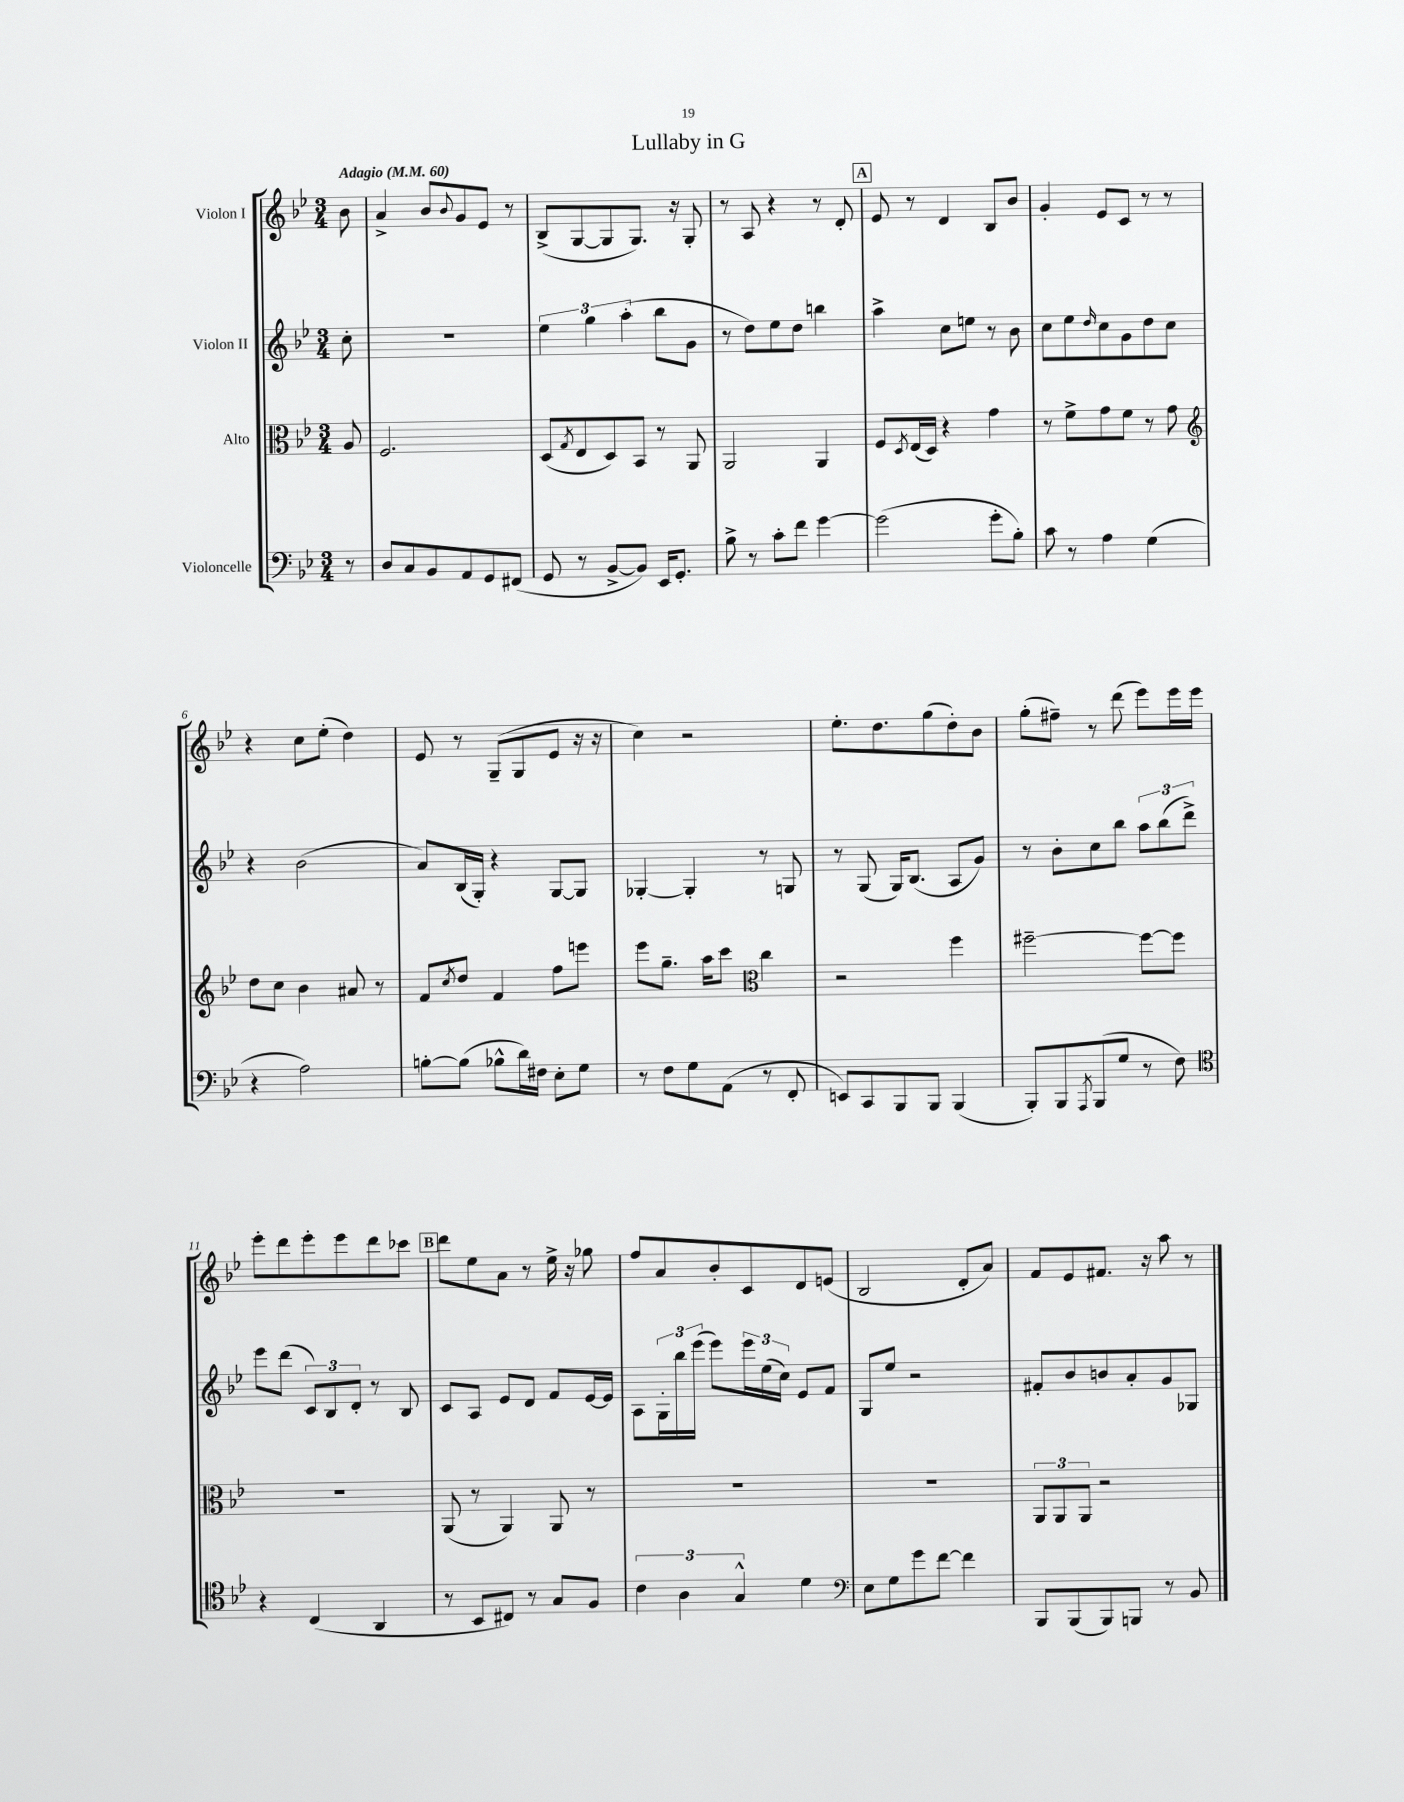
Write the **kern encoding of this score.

**kern	**kern	**kern	**kern
*part4	*part3	*part2	*part1
*staff4	*staff3	*staff2	*staff1
*I"Violoncelle	*I"Alto	*I"Violon II	*I"Violon I
*clefF4	*clefC3	*clefG2	*clefG2
*k[b-e-]	*k[b-e-]	*k[b-e-]	*k[b-e-]
*M3/4	*M3/4	*M3/4	*M3/4
*MM60	*MM60	*MM60	*MM60
=	=	=	=
!	!	!	!LO:TX:a:B:t=Adagio
8r	8A/	8cc'\	8b-\
=1	=1	=1	=1
8D/L	2.F/	2.r	4a^/
8C/	.	.	.
8BB-/	.	.	8b-/L
.	.	.	8qqb-/
8AA/	.	.	8g/
8GG/	.	.	8e-/J
(8FF#X/J	.	.	8r
=2	=2	=2	=2
8GG/	(8D/L	6ee-\	(8B-^/L
.	8qG/	.	.
8r	8E-/	.	[8G/
.	.	6gg\	.
[8BB-^/L	8D/)	.	8G/]
.	.	(6aa'\	.
8BB-/J])	8BB-/J	.	8.G/J)
16EE-/KL	8r	8bb-\L	.
8.GG'/J	.	.	16r
.	8AA/	8g\J	8G'/
=3	=3	=3	=3
8B-^\	2AA/	8r	8r
8r	.	8dd\L)	8A/
8c'\L	.	8ee-\	4r
8f\J	.	8dd\J	.
[4g\	4AA/	4bbn\	8r
.	.	.	8d'/
!!LO:REH:place=s1:t=A
=4	=4	=4	=4
(2g\]	8F/L	4aa^\	8e-/
.	8qD/	.	.
.	(16E-/L	.	8r
.	16D/JJ)	.	.
.	4r	8cc\L	4d/
.	.	8een\J	.
8g'\L	4g\	8r	8B-/L
8B-'\J)	.	8b-\	8b-/J
=5	=5	=5	=5
8c\	8r	8cc\L	4g'/
8r	8f^\L	8ee-\	.
.	.	16qqdd/	.
4A\	8g\	8cc\	8e-/L
.	8f\J	8g\	8c/J
(4G\	8r	8dd\	8r
.	8g\	8cc\J	8r
!!LO:LB:g=z
=6	=6	=6	=6
*	*clefG2	*	*
4r	8dd\L	4r	4r
.	8cc\J	.	.
2A\)	4b-\	(2b-\	8cc\L
.	.	.	(8ee-'\J
.	8a#X/	.	4dd\)
.	8r	.	.
=7	=7	=7	=7
[8Bn'\L	8f/L	8a/L)	8e-/
.	8qcc/	.	.
(8B\J]	8dd/J	(16B-/L	8r
.	.	16G'/JJ)	.
8B-X^^\L	4f/	4r	(8G~/L
16d\L)	.	.	8G/
16F#X\JJ	.	.	.
8E-'\L	8ff\L	[8G/L	8e-/J
8G\J	8eeen\J	8G/J]	16r
.	.	.	16r
=8	=8	=8	=8
8r	8eee-\L	[4G-X'/	4cc\)
8F\L	8.gg~\J	.	.
8G\	.	4G-'/]	2r
.	16aa\KL	.	.
(8AA\J	8ccc\J	.	.
*	*clefC3	*	*
8r	4cc\	8r	.
8FF'/	.	8Gn/	.
=9	=9	=9	=9
8EEn/L)	2r	8r	8.ee-'\L
8CC/	.	(8G/	.
.	.	.	8.dd\
8BBB-/	.	16G/KL)	.
.	.	(8.B-/J	.
8BBB-/J	.	.	(8gg\
(4BBB-/	4ff\	8A/L	8dd'\)
.	.	8g/J)	8b-\J
=10	=10	=10	=10
8BBB-'/L)	[2ff#X~\	8r	(8gg'\L
8BBB-/	.	8b-'\L	8ff#X~\J)
8qAAA/	.	.	.
(8BBB-/	.	8cc\	8r
8G/J	.	8bb-\J	(8ddd\
8r	8ff#\L_	12aa\L	8eee-\L)
.	.	(12bb-\	.
8F\)	8ff#\J]	.	16eee-\L
.	.	12ddd^\J)	.
.	.	.	16eee-\JJ
!!LO:LB:g=z
=11	=11	=11	=11
*clefC4	*	*	*
4r	2.r	8eee-\L	8eee-'\L
.	.	(8ddd\J	8ddd\
(4C/	.	12c/L)	8eee-'\
.	.	12B-/	.
.	.	.	8eee-\
.	.	12d'/J	.
4AA/	.	8r	8ddd\
.	.	8B-/	8ccc-X\J
!!LO:REH:place=s1:t=B
=12	=12	=12	=12
8r	(8AA/	8c/L	8ddd\L
8BB-/L	8r	8A/J	8ee-\
8C#X/J)	4AA/)	8e-/L	8a\J
8r	.	8d/J	8r
8G/L	8AA/	8f/L	16ee-^\
.	.	.	16r
8F/J	8r	[16e-/L	8gg-X\
.	.	16e-/JJ]	.
=13	=13	=13	=13
6c\	2.r	8A\L	8ff/L
.	.	24G'\L	8a/
6A\	.	24bb-\	.
.	.	(24eee-\JJ	.
.	.	8eee-\L)	8b-'/
6G^^/	.	.	.
.	.	24eee-\L	8c/
.	.	(24ee-\	.
.	.	24cc\JJ)	.
4d\	.	8e-/L	8d/
.	.	8f/J	(8en/J
=14	=14	=14	=14
*clefF4	*	*	*
8E-\L	2.r	8G/L	2B-/
8G\	.	8ee-/J	.
8g\	.	2r	.
[8f\J	.	.	.
4f\]	.	.	8d'/L
.	.	.	8a/J)
=15	=15	=15	=15
8BBB-/L	12AA/L	8f#X'/L	8f/L
.	12AA/	.	.
(8BBB-/	.	8b-/	8e-/
.	12AA/J	.	.
8BBB-/)	2r	8bn/	8.f#X/J
8BBBn/J	.	8a'/	.
.	.	.	16r
8r	.	8g/	8aa\
8BB-/	.	8G-X/J	8r
==	==	==	==
*-	*-	*-	*-
